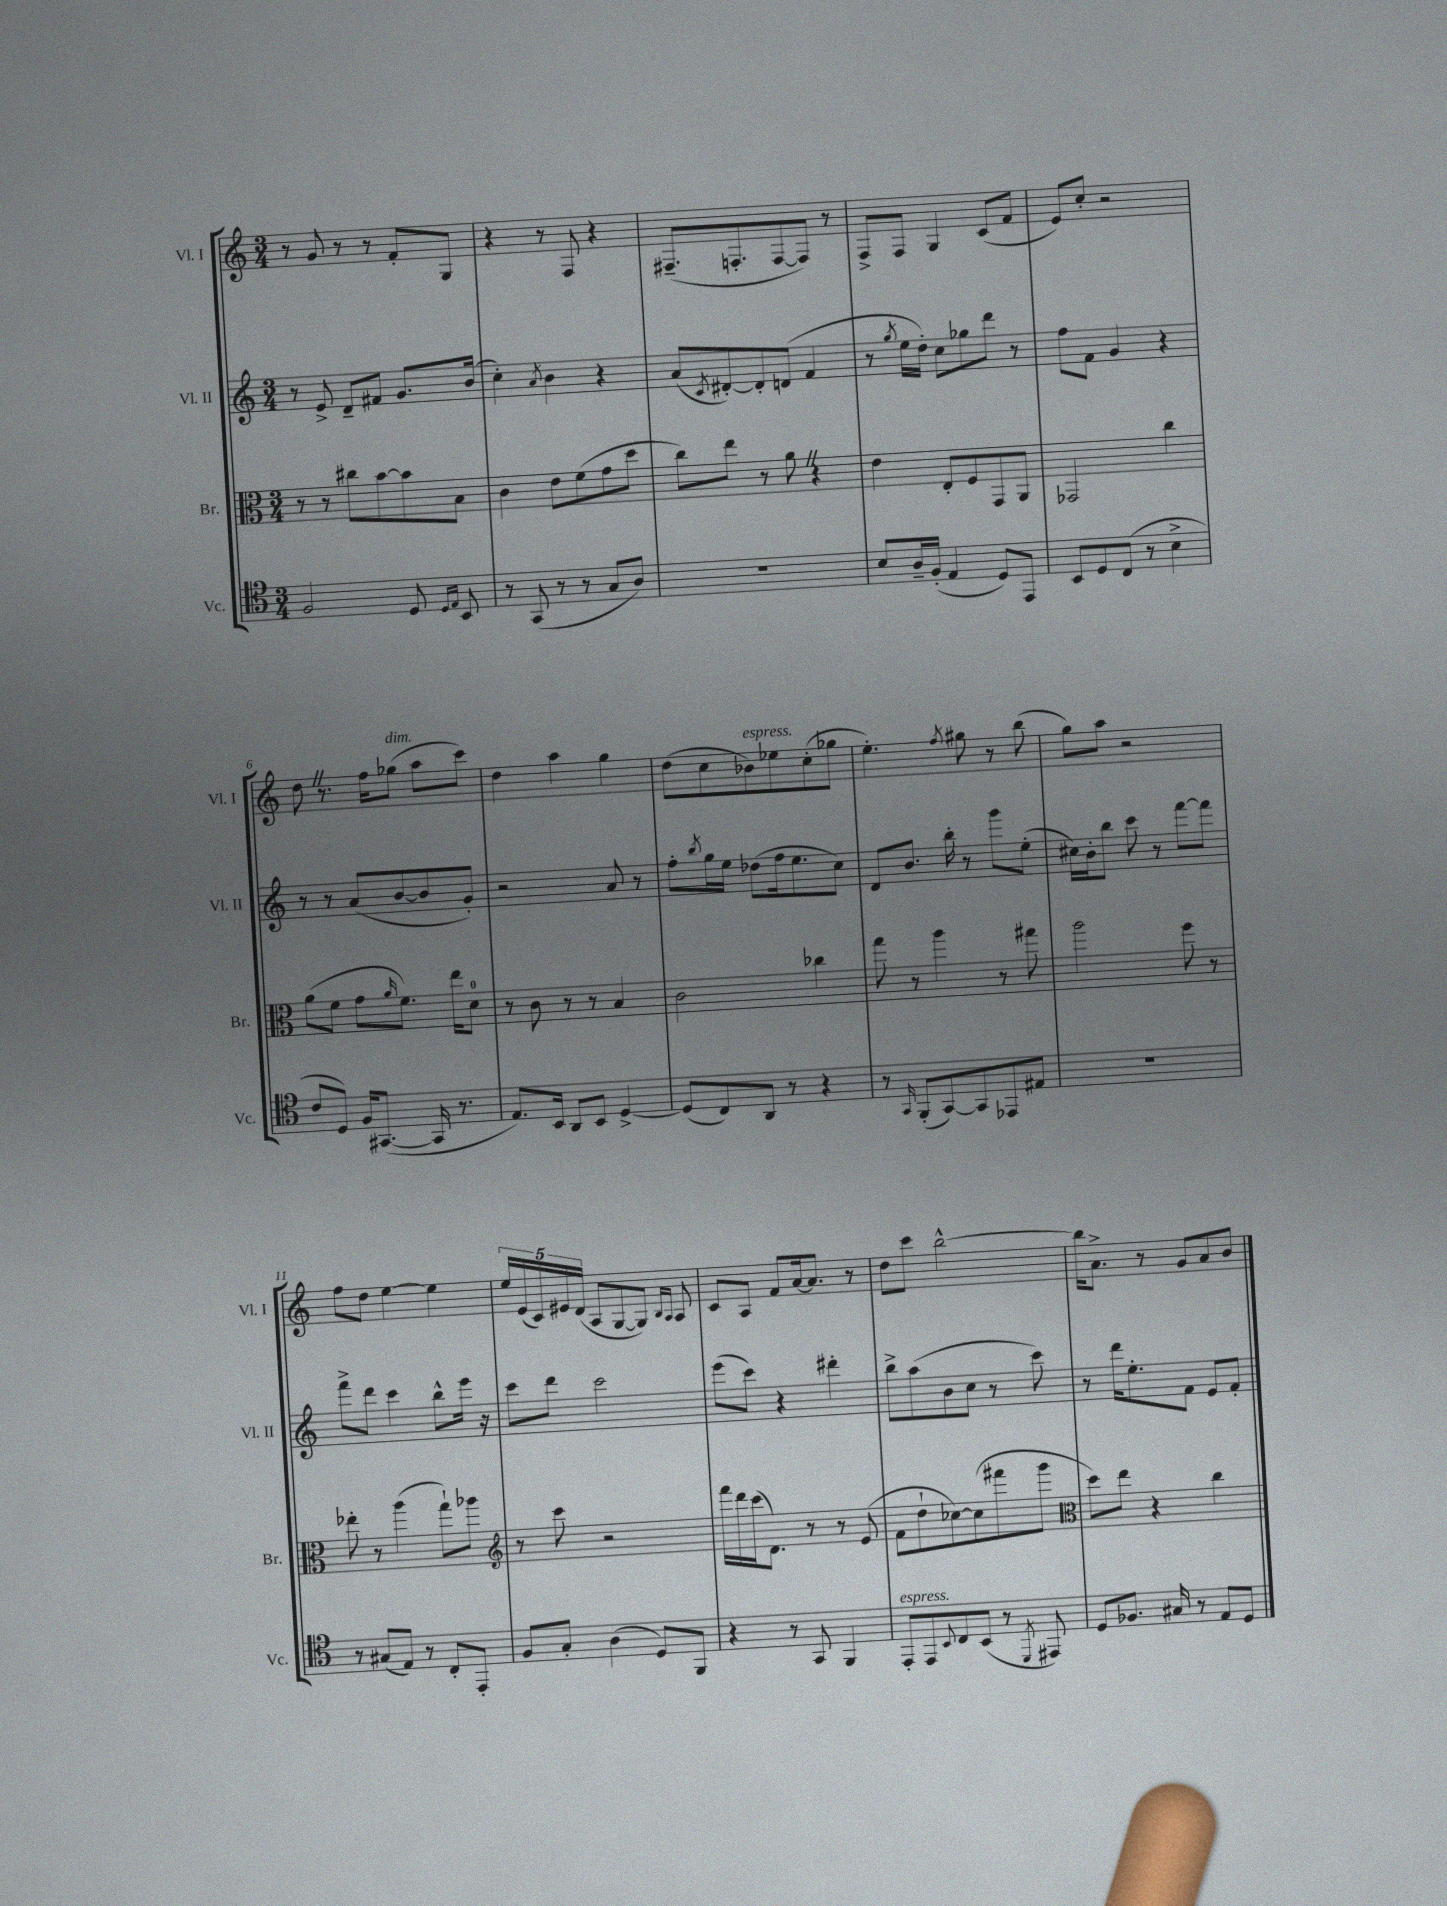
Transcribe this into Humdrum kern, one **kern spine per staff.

**kern	**kern	**kern	**kern
*part4	*part3	*part2	*part1
*staff4	*staff3	*staff2	*staff1
*I"Vc.	*I"Br.	*I"Vl. II	*I"Vl. I
*I'Vc.	*I'Br.	*I'Vl. II	*I'Vl. I
*clefC4	*clefC3	*clefG2	*clefG2
*k[]	*k[]	*k[]	*k[]
*M3/4	*M3/4	*M3/4	*M3/4
=1	=1	=1	=1
2F/	8r	8r	8r
.	8r	8e^/	8g/
.	8cc#X\L	8d~/L	8r
.	[8b\	8f#X/J	8r
8D/	8b\]	8.g/L	8f'/L
16qqD/LL	.	.	.
16qqE/JJ	.	.	.
8BB/	8B\J	.	8G/J
.	.	(16b/Jk	.
=2	=2	=2	=2
8r	4c\	4cc'\)	4r
(8GG/	.	.	.
.	.	8qa/	.
8r	8e\L	4b\	8r
8r	(8f\	.	8F/
8G/L	8g\	4r	4r
8A/J)	8dd\J	.	.
=3	=3	=3	=3
2.r	8cc\L)	(8a/L	(8.F#X~/L
.	.	8qc/	.
.	8ee\J	[8d#X'/)	.
.	.	.	8.Fn'/
.	8r	8d#'/]	.
.	8aZ\	(8dn/J	[8F/
.	4r	4f/	8F/J])
.	.	.	8r
=4	=4	=4	=4
8B/L	4e\	8r	8F^/L
.	.	8qgg/	.
16A~/L	.	16ee\LL	8F/J
(16F'/JJ	.	16dd'\JJ)	.
4E/	8E'/L	8cc\L	4G/
.	8F/	8gg-X\	.
8D/L)	8GG/	8ddd\J	(8c/L
8EE/J	8AA/J	8r	8f/J
=5	=5	=5	=5
8BB/L	2GG-X/	8ff\L	8e/L)
8D/	.	8f\J	8cc'/J
(8C/J	.	4g/	2r
8r	.	.	.
4B^\	4cc\	4r	.
!!LO:LB:g=z
=6	=6	=6	=6
8c/L	(8a\L	8r	8ddZ\
8D/J)	8f\J	8r	8.r
16F/KL	8g\L	(8a/L	.
([8.GG#X/J	.	.	16ff\KL
.	16qqa/	.	.
!	!	!	!LO:TX:a:i:t=dim.
.	8.f\J)	[8b/	(8gg-X\J
16GG#/]	.	8b/]	8aa\L
8.r	16ee\KL	.	.
.	8d\J	8g'/J)	8ccc\J)
=7	=7	=7	=7
8.E/L)	8r	2r	4dd\
.	8c\	.	.
16BB/Jk	.	.	.
8AA/L	8r	.	4aa\
8BB/J	8r	.	.
[4D^/	4B/	8a/	4gg\
.	.	8r	.
=8	=8	=8	=8
(8D/L]	2c\	8ff'\L	(8dd\L
.	.	8qbb/	.
8C/)	.	16gg\L	8cc\
.	.	16ee\JJ	.
!	!	!	!LO:TX:a:i:t=espress.
8AA/J	.	(8dd-X\L	8b-X\)
8r	.	16ff\k	8ee-X\
.	.	8.ee\	.
4r	4cc-X\	.	(8cc'\
.	.	8cc\J)	8gg-X\J
=9	=9	=9	=9
8r	8gg\	8d/L	4.ee'\)
16qqGG/	.	.	.
(8FF'/L	8r	8.b/J	.
[8GG/)	4aa\	.	.
.	.	16bb'\	.
.	.	.	8qff/
8GG/]	.	8r	8gg#X\
8EE-X/	8r	8ggg\L	8r
8E#X/J	8gg#X\	(8ee'\J	(8bb\
=10	=10	=10	=10
2.r	2aa\	16cc#X\LL)	8gg\L)
.	.	16b'\J	.
.	.	8bb\J	8aa\J
.	.	8ccc\	2r
.	.	8r	.
.	8ff\	[8fff\L	.
.	8r	8fff\J]	.
!!LO:LB:g=z
=11	=11	=11	=11
8r	8ee-X'\	8fff^\L	8ff\L
(8G#X/L	8r	8ddd\J	8dd\J
8E/J)	(4aa\	4ccc\	[4ee\
8r	.	.	.
8C'/L	8gg`\L)	8bb^^\L	4ee\]
8EE'/J	8aa-X\J	16eee\Jk	.
.	.	16r	.
=12	=12	=12	=12
*	*clefG2	*	*
8F/L	8r	8ccc\L	20ee/LL
.	.	.	(20e/
.	.	.	20c/)
8G'/J	8ccc\	8ddd\J	.
.	.	.	20e#X/
.	.	.	(20d/JJ
(4A\	2r	2ccc\	8A/L
.	.	.	[8G/
8D/L)	.	.	8G/J])
.	.	.	16qqB/LL
.	.	.	16qqA/JJ
8FF/J	.	.	8A/
=13	=13	=13	=13
4r	16fff\LL	(8eee\L	8c/L
.	16ddd\	.	.
.	(16ccc\J	8ccc\J)	8A/J
.	8.d\J)	.	.
8r	.	4r	8f/L
8GG/	8r	.	[16a/k
.	.	.	8.a/J]
4FF/	8r	4ddd#X'\	.
.	(8e/	.	8r
=14	=14	=14	=14
!LO:TX:a:i:t=espress.	!	!	!
8EE'/L	8f\L	8bb^\L	8dd\L
8EE/	8dd`\	(8aa\	8ccc\J
8qqBB/	.	.	.
8C/	[8cc-X\)	8b\	[2bb^^\
(8BB/J	(8cc-\]	8cc\J	.
8r	8fff#X\	8r	.
8qDD/	.	.	.
8EE#X/)	8ggg\J	8ccc\)	.
=15	=15	=15	=15
*	*clefC3	*	*
8D/L	8dd\L)	8r	16bb\KL]
.	.	.	8.a^\J
8.F-X/J	8ee\J	16ddd\KL	.
.	.	8.ee'\	.
.	4r	.	8r
16G#X/	.	.	.
8r	.	8f\J	8g/L
8E/L	4cc\	8e/L	8a/
8D/J	.	8f'/J	8b/J
==	==	==	==
*-	*-	*-	*-
